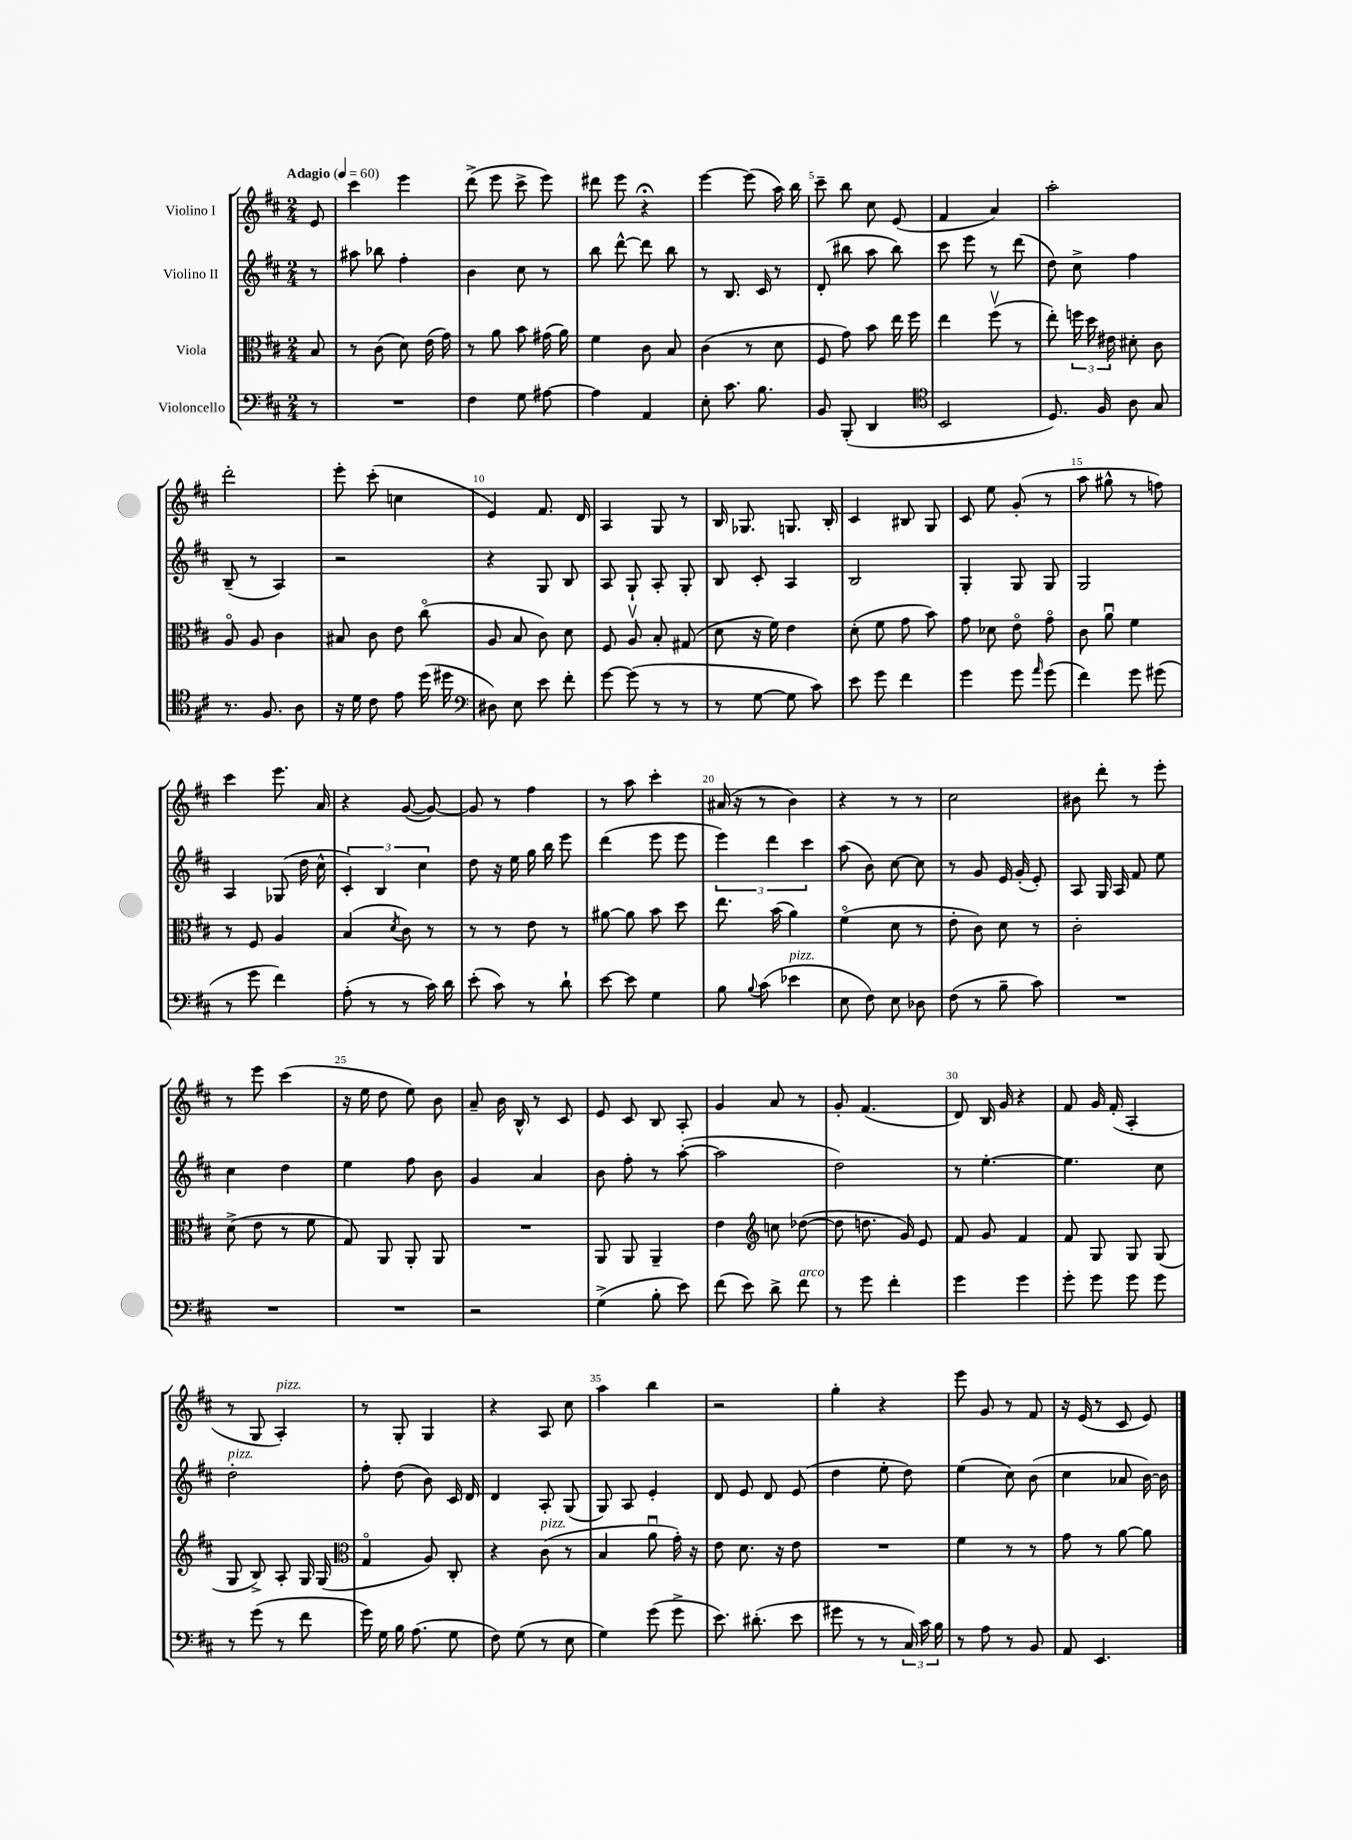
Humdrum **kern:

**kern	**kern	**kern	**kern
*staff4	*staff3	*staff2	*staff1
*clefF4	*clefC3	*clefG2	*clefG2
*k[f#c#]	*k[f#c#]	*k[f#c#]	*k[f#c#]
*M2/4	*M2/4	*M2/4	*M2/4
*MM60	*MM60	*MM60	*MM60
8r	8B/	8r	8e/
=	=	=	=
2r	8r	8aa#\	4ccc#\
.	(8c#\	8bb-\	.
.	8d\)	4ff#'\	4eee\
.	(16e\	.	.
.	16g\)	.	.
=	=	=	=
4F#\	8r	4b\	(8ddd^\
.	8a\	.	8eee\
8G\	8b\	8cc#\	8ccc#^\
[8A#\	(16g#\	8r	8eee\)
.	16a\)	.	.
=	=	=	=
4A#\]	4f#\	8bb\	8ddd#\
.	.	[8ddd^^\	8eee\
4AA/	8c#\	8ddd\]	4r;
.	8B/	8bb\	.
=	=	=	=
8E'\	(4c#\	8r	[4eee\
8.c#\	.	8.B/	.
.	8r	.	(8eee\]
8.B\	.	16c#/	.
.	8d\	8r	16aa\)
.	.	.	16bb\
=	=	=	=
8BB/	8F#/	(8d'/	8ccc#~\
(8BBB'/	8g\)	8bb#\	8bb\
4DD/	8b\	8aa\	8cc#\
.	16ee\	8bb#\)	(8e/
.	16ff#\	.	.
=	=	=	=
*clefC4	*	*	*
2BB/	4ee\	8ccc#\	4f#/
.	.	8eee\	.
.	(8ff#v\	8r	4a/)
.	8r	(8ddd\	.
=	=	=	=
8.D/)	8ee'\)	8dd\)	2aa'\
.	24ff\	8cc#^\	.
.	24dd\	.	.
16F#/	.	.	.
.	24e#\	.	.
8A\	8d#'\	4ff#\	.
8G/	8c#\	.	.
=	=	=	=
8.r	8Ao/	(8B~/	2ddd'\
.	8A/	8r	.
8.F#/	.	.	.
.	4c#\	4A/)	.
8A\	.	.	.
=	=	=	=
16r	8B#/	2r	8eee'\
16d\	.	.	.
8c#\	8c#\	.	(8ccc#'\
8e\	8e\	.	4cc\
(16dd\	(8cc#o\	.	.
16dd#\	.	.	.
=	=	=	=
*clefF4	*	*	*
8D#\)	8A/	4r	4e/)
8E\	8B/	.	.
8e\	8c#\)	8G/	8.f#/
8f#'\	8d\	8B/	.
.	.	.	16d/
=	=	=	=
[8g\	8F#/	8A/	4A/
(8g\]	8Av/	8G`/	.
8r	8B'/	8A'/	8G/
8r	(8G#/	8G'/	8r
=	=	=	=
8r	8d\	8B/	16B/
.	.	.	8.G-/
[8G\	16r	8c#'/	.
.	16f#\)	.	.
8G\]	4e\	4A/	8.G/
8c#\)	.	.	.
.	.	.	16B'/
=	=	=	=
8e\	(8d'\	2B/	4c#/
8g\	8f#\	.	.
4f#\	8g\	.	8B#/
.	8b\)	.	8G/
=	=	=	=
4g\	8g\	4G'/	8c#/
.	8d-\	.	8ee\
8g\	8eo\	8G/	(8g'/
16qqa/	.	.	.
(8g\	8go\	8G/	8r
=	=	=	=
4f#\)	8c#\	2G/	8aa\
.	8au\	.	8gg#^^\
8g\	4f#\	.	8r
(8g#\	.	.	8ff\)
=	=	=	=
8r	8r	4A/	4ccc#\
8g\	8F#/	.	.
4f#\)	4A/	(8G-/	8.eee\
.	.	16dd\	.
.	.	16cc#^^\	16a/
=	=	=	=
(8A'\	(4B/	6c#'/)	4r
8r	.	.	.
.	.	6B/	.
.	8qd/	.	.
8r	8c#\)	.	([8g/
.	.	6cc#\	.
16c#\)	8r	.	8g/_)
16d\	.	.	.
=	=	=	=
(8e'\	8r	8dd\	8g/]
8c#\)	8r	16r	8r
.	.	16ee\	.
8r	8e\	16gg\	4ff#\
.	.	16bb\	.
8d`\	8r	8eee\	.
=	=	=	=
[8e\	[8a#\	(4ddd\	8r
8e\]	8a#\]	.	8aa\
4G\	8b\	8eee\	4ccc#'\
.	8dd\	8eee\	.
=	=	=	=
8B\	8.ee\	6eee\)	(16a#/
.	.	.	16r
8qqB/	.	.	.
(8c#\	.	.	8r
.	.	6ddd\	.
.	(16b\	.	.
4e-\	4a\)	.	4b\)
.	.	6ccc#\	.
=	=	=	=
8E\	(4f#o\	(8aa\	4r
8F#\)	.	8b\)	.
8E\	8d\	[8cc#\	8r
8D-\	8r	8cc#\]	8r
=	=	=	=
(8F#\	8e'\	8r	2cc#\
8r	8c#\)	8g/	.
8B~\	8d\	16e/	.
.	.	(16g'/	.
8c#\)	8r	8e'/)	.
=	=	=	=
2r	2c#'\	8A/	8b#\
.	.	16G/	8ddd'\
.	.	16A/	.
.	.	8f#/	8r
.	.	8ee\	8eee'\
=	=	=	=
2r	(8d^\	4cc#\	8r
.	8e\	.	8eee\
.	8r	4dd\	(4ccc#\
.	8f#\	.	.
=	=	=	=
2r	8G/)	4ee\	16r
.	.	.	16ee\
.	8AA/	.	8dd\
.	8AA'/	8ff#\	8ee\)
.	8AA/	8b\	8b\
=	=	=	=
2r	2r	4g/	8a~/
.	.	.	16b\
.	.	.	16B^^/
.	.	4a/	8r
.	.	.	8c#/
=	=	=	=
(4G^\	8AA/	8b\	8e/
.	8AA/	8ff#'\	8c#/
8B'\	4AA~/	8r	8B/
8e\)	.	([8aa'\	8A'/
=	=	=	=
(8f#\	4e\	2aa\]	4g/
8e\)	.	.	.
*	*clefG2	*	*
8d^\	8cc\	.	8a/
8f#\	([8dd-\	.	8r
=	=	=	=
8r	8dd-\]	2dd\)	8g'/
8g\	8.dd\	.	(4.f#/
4f#'\	.	.	.
.	16g/)	.	.
.	8e/	.	.
=	=	=	=
4g\	8f#/	8r	8d/)
.	8g/	[4.ee'\	16B/
.	.	.	16g/
4g\	4f#/	.	4r
=	=	=	=
8g'\	8f#/	4.ee\]	8f#/
8g\	8G/	.	16g/
.	.	.	(16f#'/
8g\	8G/	.	4A'/
8g\	(8G/	8cc#\	.
=	=	=	=
8r	8G/	2dd'\	8r
(8g\	8B^/)	.	8G/
8r	8A'/	.	4A'/)
8f#\	16G/	.	.
.	(16G/	.	.
=	=	=	=
*	*clefC3	*	*
16g\)	4Go/	8ff#'\	8r
16G\	.	.	.
16B\	.	(8dd\	8G'/
(8.A\	.	.	.
.	8A/)	8b\)	4G/
8G\	8C#'/	16c#/	.
.	.	16d/	.
=	=	=	=
8F#\)	4r	4d/	4r
(8G\	.	.	.
8r	(8c#\	8A'/	8A/
8E\	8r	(8G/	8cc#\
=	=	=	=
4G\)	4B/	8G/)	4aa\
.	.	8A/	.
(8g\	8au\	4e'/	4bb\
8g^\	16g'\)	.	.
.	16r	.	.
=	=	=	=
8.e\)	8e\	8d/	2r
.	8.d\	8e/	.
(8.d#'\	.	.	.
.	.	8d/	.
.	16r	.	.
8e\	8e\	(8e/	.
=	=	=	=
8g#\	2r	4dd\	4gg'\
8r	.	.	.
8r	.	8ee'\	4r
24C#/)	.	8dd\)	.
24c#\	.	.	.
24B\	.	.	.
=	=	=	=
8r	4f#\	(4ee\	8eee\
8A\	.	.	8g/
8r	8r	8cc#\)	8r
8BB/	8r	(8b\	8f#/
=	=	=	=
8AA/	8g\	4cc#\	16r
.	.	.	(16e/
4.EE/	8r	.	8r
.	[8a\	8a-/	8c#/
.	8a\]	[16b\)	8e/)
.	.	16b\]	.
==	==	==	==
*-	*-	*-	*-
